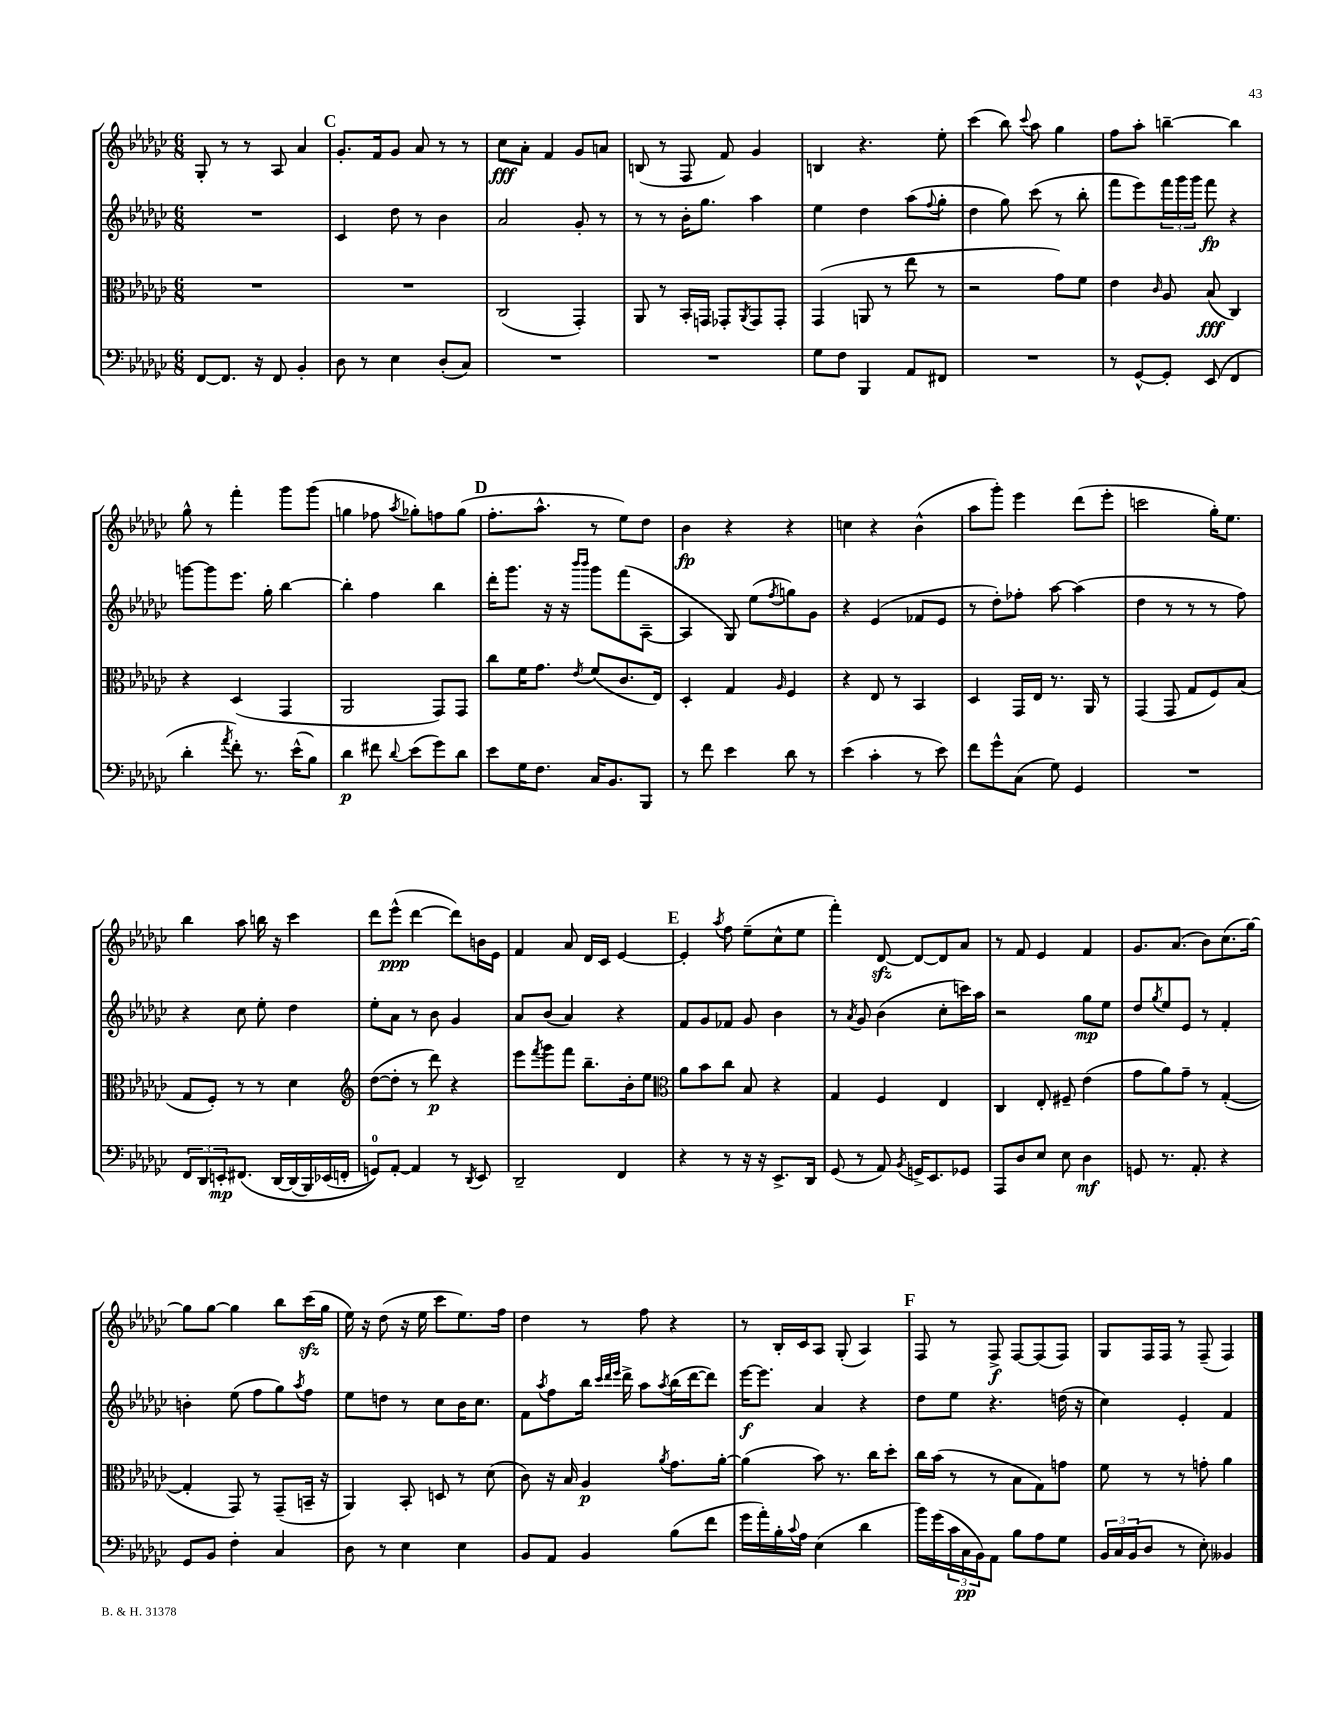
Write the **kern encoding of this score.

**kern	**dynam	**kern	**dynam	**kern	**dynam	**kern	**dynam
*part4	*part4	*part3	*part3	*part2	*part2	*part1	*part1
*staff4	*staff4	*staff3	*staff3	*staff2	*staff2	*staff1	*staff1
*clefF4	*	*clefC3	*	*clefG2	*	*clefG2	*
*k[b-e-a-d-g-c-]	*	*k[b-e-a-d-g-c-]	*	*k[b-e-a-d-g-c-]	*	*k[b-e-a-d-g-c-]	*
*M6/8	*	*M6/8	*	*M6/8	*	*M6/8	*
=116	=116	=116	=116	=116	=116	=116	=116
[8FF/L	.	2.r	.	2.r	.	8G-'/	.
8.FF/J]	.	.	.	.	.	8r	.
.	.	.	.	.	.	8r	.
16r	.	.	.	.	.	.	.
8FF/	.	.	.	.	.	8A-/	.
4BB-'/	.	.	.	.	.	4a-/	.
!!LO:REH:place=s1:t=C
=117	=117	=117	=117	=117	=117	=117	=117
8D-\	.	2.r	.	4c-/	.	8.g-'/L	.
8r	.	.	.	.	.	.	.
.	.	.	.	.	.	16f/k	.
4E-\	.	.	.	8dd-\	.	8g-/J	.
.	.	.	.	8r	.	8a-/	.
(8D-'/L	.	.	.	4b-\	.	8r	.
8C-/J)	.	.	.	.	.	8r	.
=118	=118	=118	=118	=118	=118	=118	=118
2.r	.	(2C-/	.	2a-/	.	8cc-\L	fff
.	.	.	.	.	.	8a-'\J	.
.	.	.	.	.	.	4f/	.
.	.	4GG-'/)	.	8g-'/	.	8g-/L	.
.	.	.	.	8r	.	8an/J	.
=119	=119	=119	=119	=119	=119	=119	=119
2.r	.	8AA-/	.	8r	.	(8Bn/	.
.	.	8r	.	8r	.	8r	.
.	.	16BB-'/LL	.	16b-'\KL	.	8F/	.
.	.	16GGn/JJ	.	8.gg-\J	.	.	.
.	.	8GG-X'/L	.	.	.	8f/)	.
.	.	8qAA-/	.	.	.	.	.
.	.	8GG-/	.	4aa-\	.	4g-/	.
.	.	8GG-'/J	.	.	.	.	.
=120	=120	=120	=120	=120	=120	=120	=120
8G-\L	.	(4GG-/	.	4ee-\	.	4Bn/	.
8F\J	.	.	.	.	.	.	.
4BBB-/	.	8AAn/	.	4dd-\	.	4.r	.
.	.	8r	.	.	.	.	.
8AA-/L	.	8ee-\	.	(8aa-\L	.	.	.
.	.	.	.	8qqff/	.	.	.
8FF#X/J	.	8r	.	8gg-'\J	.	8ee-'\	.
=121	=121	=121	=121	=121	=121	=121	=121
2.r	.	2r	.	4dd-\	.	(4ccc-\	.
.	.	.	.	8gg-\)	.	8bb-\)	.
.	.	.	.	.	.	8qqccc-/	.
.	.	.	.	(8ccc-\	.	8aa-\	.
.	.	8g-\L)	.	8r	.	4gg-\	.
.	.	8f\J	.	8bb-'\	.	.	.
=122	=122	=122	=122	=122	=122	=122	=122
8r	.	4e-\	.	8fff\L	.	8ff\L	.
[8GG-^^/L	.	.	.	8eee-\)	.	8aa-'\J	.
.	.	16qqc-/	.	.	.	.	.
8GG-'/J]	.	8A-/	.	24fff\L	.	[4bbn~\	.
.	.	.	.	24ggg-\	.	.	.
.	.	.	.	24ggg-\JJ	.	.	.
(8EE-/	.	(8B-/	fff	8fff\	fp	.	.
4FF/	.	4C-/)	.	4r	.	4bb\]	.
!!LO:LB:g=z
=123	=123	=123	=123	=123	=123	=123	=123
4d-'\	.	4r	.	[8gggn\L	.	8gg-^^\	.
.	.	.	.	8ggg\]	.	8r	.
8qa-/	.	.	.	.	.	.	.
8f'\)	.	(4D-/	.	8.eee-\J	.	4fff'\	.
8.r	.	.	.	.	.	.	.
.	.	.	.	16gg-'\	.	.	.
.	.	4GG-/	.	[4bb-\	.	8ggg-\L	.
(16e-^^\KL	.	.	.	.	.	.	.
8B-\J)	.	.	.	.	.	(8ggg-\J	.
=124	=124	=124	=124	=124	=124	=124	=124
4d-\	p	2AA-/	.	4bb-'\]	.	4ggn\	.
8f#X\	.	.	.	4ff\	.	8ff-X\	.
8qqd-/	.	.	.	.	.	8qaa-/	.
(8e-\L	.	.	.	.	.	8gg-X'\L)	.
8g-\)	.	8GG-/L)	.	4bb-\	.	8ffn\	.
8d-\J	.	8GG-/J	.	.	.	(8gg-\J	.
!!LO:REH:place=s1:t=D
=125	=125	=125	=125	=125	=125	=125	=125
8e-\L	.	8cc-\L	.	16ddd-'\KL	.	8.ff'\L	.
.	.	.	.	8.ggg-\J	.	.	.
16G-\K	.	16f\K	.	.	.	.	.
8.F\J	.	8.g-\J	.	.	.	8.aa-^^\J	.
.	.	.	.	16r	.	.	.
.	.	.	.	16r	.	.	.
.	.	.	.	16qqbbb-/LL	.	.	.
.	.	8qe-/	.	16qqbbb-/JJ	.	.	.
16C-/KL	.	(8f/L	.	8ggg-\L	.	8r	.
8.BB-/	.	.	.	.	.	.	.
.	.	8.c-/	.	(8fff\	.	8ee-\L)	.
8BBB-/J	.	.	.	[8A-~\J	.	8dd-\J	.
.	.	16E-/Jk)	.	.	.	.	.
=126	=126	=126	=126	=126	=126	=126	=126
8r	.	4D-'/	.	4A-/]	.	4b-\	fp
8f\	.	.	.	.	.	.	.
4e-\	.	4G-/	.	8G-/)	.	4r	.
.	.	.	.	(8ee-\L	.	.	.
.	.	16qqA-/	.	8qff/	.	.	.
8d-\	.	4F/	.	8ggn\)	.	4r	.
8r	.	.	.	8g-\J	.	.	.
=127	=127	=127	=127	=127	=127	=127	=127
(4e-\	.	4r	.	4r	.	4ccn\	.
4c-'\	.	8E-/	.	(4e-/	.	4r	.
.	.	8r	.	.	.	.	.
8r	.	4BB-/	.	8f-X/L	.	(4b-^^\	.
8e-\)	.	.	.	8e-/J	.	.	.
=128	=128	=128	=128	=128	=128	=128	=128
8f\L	.	4D-/	.	8r	.	8aa-\L	.
8g-^^\	.	.	.	8dd-'\L)	.	8ggg-'\J)	.
(8C-\J	.	16GG-/LL	.	8ff-X'\J	.	4eee-\	.
.	.	16E-/JJ	.	.	.	.	.
8G-\)	.	8.r	.	[8aa-\	.	.	.
4GG-/	.	.	.	(4aa-\]	.	(8ddd-\L	.
.	.	16AA-/	.	.	.	.	.
.	.	8r	.	.	.	8eee-'\J	.
=129	=129	=129	=129	=129	=129	=129	=129
2.r	.	(4GG-/	.	4dd-\	.	2cccn\	.
.	.	8GG-/	.	8r	.	.	.
.	.	8G-/L	.	8r	.	.	.
.	.	8F/)	.	8r	.	16gg-'\KL)	.
.	.	.	.	.	.	8.ee-\J	.
.	.	(8B-/J	.	8ff\)	.	.	.
!!LO:LB:g=z
=130	=130	=130	=130	=130	=130	=130	=130
12FF/L	.	8G-/L	.	4r	.	4bb-\	.
12DD-/	.	.	.	.	.	.	.
.	.	8F'/J)	.	.	.	.	.
12EEn'/	mp	.	.	.	.	.	.
(8.FF#X/J	.	8r	.	8cc-\	.	8aa-\	.
.	.	8r	.	8ee-'\	.	16bbn\	.
[16DD-/LL	.	.	.	.	.	16r	.
(16DD-/]	.	4d-\	.	4dd-\	.	4ccc-\	.
16BBB-/)	.	.	.	.	.	.	.
(16EE-X/	.	.	.	.	.	.	.
16FFn'/JJ	.	.	.	.	.	.	.
=131	=131	=131	=131	=131	=131	=131	=131
*	*	*clefG2	*	*	*	*	*
8GGn/L))	.	([8dd-\L	.	8ee-'\L	.	8ddd-\L	.
[8AA-'/J	.	8dd-'\J]	.	8a-\J	.	(8eee-^^\J	ppp
4AA-/]	.	8r	.	8r	.	[4ddd-\	.
.	.	8ddd-\)	p	8b-\	.	.	.
8r	.	4r	.	4g-/	.	8ddd-\L])	.
8qDD-/	.	.	.	.	.	.	.
8EE-/	.	.	.	.	.	16bn\L	.
.	.	.	.	.	.	16e-\JJ	.
=132	=132	=132	=132	=132	=132	=132	=132
2DD-~/	.	8eee-\L	.	8a-/L	.	4f/	.
.	.	8qfff/	.	.	.	.	.
.	.	8ggg-\	.	(8b-/J	.	.	.
.	.	8fff\J	.	4a-/)	.	8a-/	.
.	.	8.bb-~\L	.	.	.	16d-/LL	.
.	.	.	.	.	.	16c-/JJ	.
4FF/	.	.	.	4r	.	[4e-/	.
.	.	16b-'\k	.	.	.	.	.
.	.	8ee-\J	.	.	.	.	.
!!LO:REH:place=s1:t=E
=133	=133	=133	=133	=133	=133	=133	=133
*	*	*clefC3	*	*	*	*	*
4r	.	8a-\L	.	8f/L	.	4e-'/]	.
.	.	8b-\	.	8g-/	.	.	.
.	.	.	.	.	.	8qaa-/	.
8r	.	8cc-\J	.	8f-X/J	.	8ff\	.
16r	.	8B-/	.	8g-/	.	(8ee-~\L	.
16r	.	.	.	.	.	.	.
8.EE-^/L	.	4r	.	4b-\	.	8cc-^^\	.
.	.	.	.	.	.	8ee-\J	.
16DD-/Jk	.	.	.	.	.	.	.
=134	=134	=134	=134	=134	=134	=134	=134
(8GG-/	.	4G-/	.	8r	.	4fff'\)	.
.	.	.	.	8qa-/	.	.	.
8r	.	.	.	8g-/	.	.	.
8AA-/)	.	4F/	.	(4b-\	.	[8d-zz/	.
8qBB-/	.	.	.	.	.	.	.
16GGn^/KL	.	.	.	.	.	8d-/L_	.
8.EE-/	.	.	.	.	.	.	.
.	.	4E-/	.	8cc-'\L	.	8d-/]	.
8GG-X/J	.	.	.	16cccn\L)	.	8a-/J	.
.	.	.	.	16aa-\JJ	.	.	.
=135	=135	=135	=135	=135	=135	=135	=135
8AAA-/L	.	4C-/	.	2r	.	8r	.
8D-/	.	.	.	.	.	8f/	.
8E-/J	.	8E-'/	.	.	.	4e-/	.
8E-\	.	8F#X~/	.	.	.	.	.
4D-\	mf	(4e-\	.	8gg-\L	mp	4f/	.
.	.	.	.	8ee-\J	.	.	.
=136	=136	=136	=136	=136	=136	=136	=136
8GGn/	.	8g-\L	.	8dd-/L	.	8.g-/L	.
.	.	.	.	8qgg-/	.	.	.
8.r	.	8a-\)	.	8ee-/	.	.	.
.	.	.	.	.	.	(8.a-/J	.
.	.	8g-~\J	.	8e-/J	.	.	.
8.AA-'/	.	.	.	.	.	.	.
.	.	8r	.	8r	.	8b-\L)	.
4r	.	([4G-'/	.	4f'/	.	(8.cc-\	.
.	.	.	.	.	.	[16gg-\Jk)	.
!!LO:LB:g=z
=137	=137	=137	=137	=137	=137	=137	=137
8GG-/L	.	4G-'/]	.	4bn'\	.	8gg-\L]	.
8BB-/J	.	.	.	.	.	[8gg-\J	.
4F'\	.	8GG-/)	.	(8ee-\	.	4gg-\]	.
.	.	8r	.	8ff\L	.	.	.
4C-/	.	(8GG-~/L	.	8gg-\)	.	8bb-\L	.
.	.	.	.	8qaa-/	.	.	.
.	.	16BBn~/Jk	.	8ff\J	.	(16ccc-zz\L	.
.	.	16r	.	.	.	16gg-\JJ	.
=138	=138	=138	=138	=138	=138	=138	=138
8D-\	.	4AA-/)	.	8ee-\L	.	16ee-\)	.
.	.	.	.	.	.	16r	.
8r	.	.	.	8ddn\J	.	(8dd-\	.
4E-\	.	8BB-'/	.	8r	.	16r	.
.	.	.	.	.	.	16ee-\	.
.	.	8Dn/	.	8cc-\L	.	8ccc-\L	.
4E-\	.	8r	.	16b-\K	.	8.ee-\)	.
.	.	.	.	8.cc-\J	.	.	.
.	.	(8d-\	.	.	.	.	.
.	.	.	.	.	.	16ff\Jk	.
=139	=139	=139	=139	=139	=139	=139	=139
8BB-/L	.	8c-\)	.	8f\L	.	4dd-\	.
.	.	.	.	8qaa-/	.	.	.
8AA-/J	.	16r	.	8ff\	.	.	.
.	.	16B-/	.	.	.	.	.
4BB-/	.	4A-/	p	16bb-\Jk	.	8r	.
.	.	.	.	32qqccc-/LLL	.	.	.
.	.	.	.	32qqddd-/	.	.	.
.	.	.	.	32qqeee-/JJJ	.	.	.
.	.	.	.	16ddd-^\	.	.	.
.	.	.	.	8aa-\L	.	8ff\	.
.	.	8qa-/	.	8qaa-/	.	.	.
(8B-\L	.	8.g-\L	.	(16bb-\L	.	4r	.
.	.	.	.	[16ddd-\J	.	.	.
8f\J	.	.	.	8ddd-\J])	.	.	.
.	.	[16a-'\Jk	.	.	.	.	.
=140	=140	=140	=140	=140	=140	=140	=140
16g-\LL	.	(4a-\]	.	[16eee-\KL	f	8r	.
16a-'\)	.	.	.	8.eee-\J]	.	.	.
16B-'\	.	.	.	.	.	16B-'/LL	.
8qqc-/	.	.	.	.	.	.	.
16A-\JJ	.	.	.	.	.	16c-/J	.
(4E-\	.	8b-\)	.	4a-/	.	8A-/J	.
.	.	8.r	.	.	.	(8G-'/	.
4d-\	.	.	.	4r	.	4A-/)	.
.	.	16cc-\KL	.	.	.	.	.
.	.	8dd-'\J	.	.	.	.	.
!!LO:REH:place=s1:t=F
=141	=141	=141	=141	=141	=141	=141	=141
16b-\LL)	.	16cc-\LL	.	8dd-\L	.	8F/	.
(16g-\	.	(16b-\JJ	.	.	.	.	.
24c-\	.	8r	.	8ee-\J	.	8r	.
24C-\	pp	.	.	.	.	.	.
24BB-\J)	.	.	.	.	.	.	.
8AA-\J	.	8r	.	4.r	.	8F^/	f
8B-\L	.	8B-\L	.	.	.	[8F/L	.
8A-\	.	8G-\)	.	.	.	(8F/]	.
8G-\J	.	8gn\J	.	(16ddn\	.	8F/J)	.
.	.	.	.	16r	.	.	.
=142	=142	=142	=142	=142	=142	=142	=142
24BB-/LL	.	8f\	.	4cc-\)	.	8G-/L	.
24C-/	.	.	.	.	.	.	.
(24BB-/J	.	.	.	.	.	.	.
8D-/J	.	8r	.	.	.	16F/L	.
.	.	.	.	.	.	16F/JJ	.
8r	.	8r	.	4e-'/	.	8r	.
8E-'\)	.	8gn'\	.	.	.	(8F~/	.
4BB--X/	.	4a-\	.	4f/	.	4F/)	.
==	==	==	==	==	==	==	==
*-	*-	*-	*-	*-	*-	*-	*-
